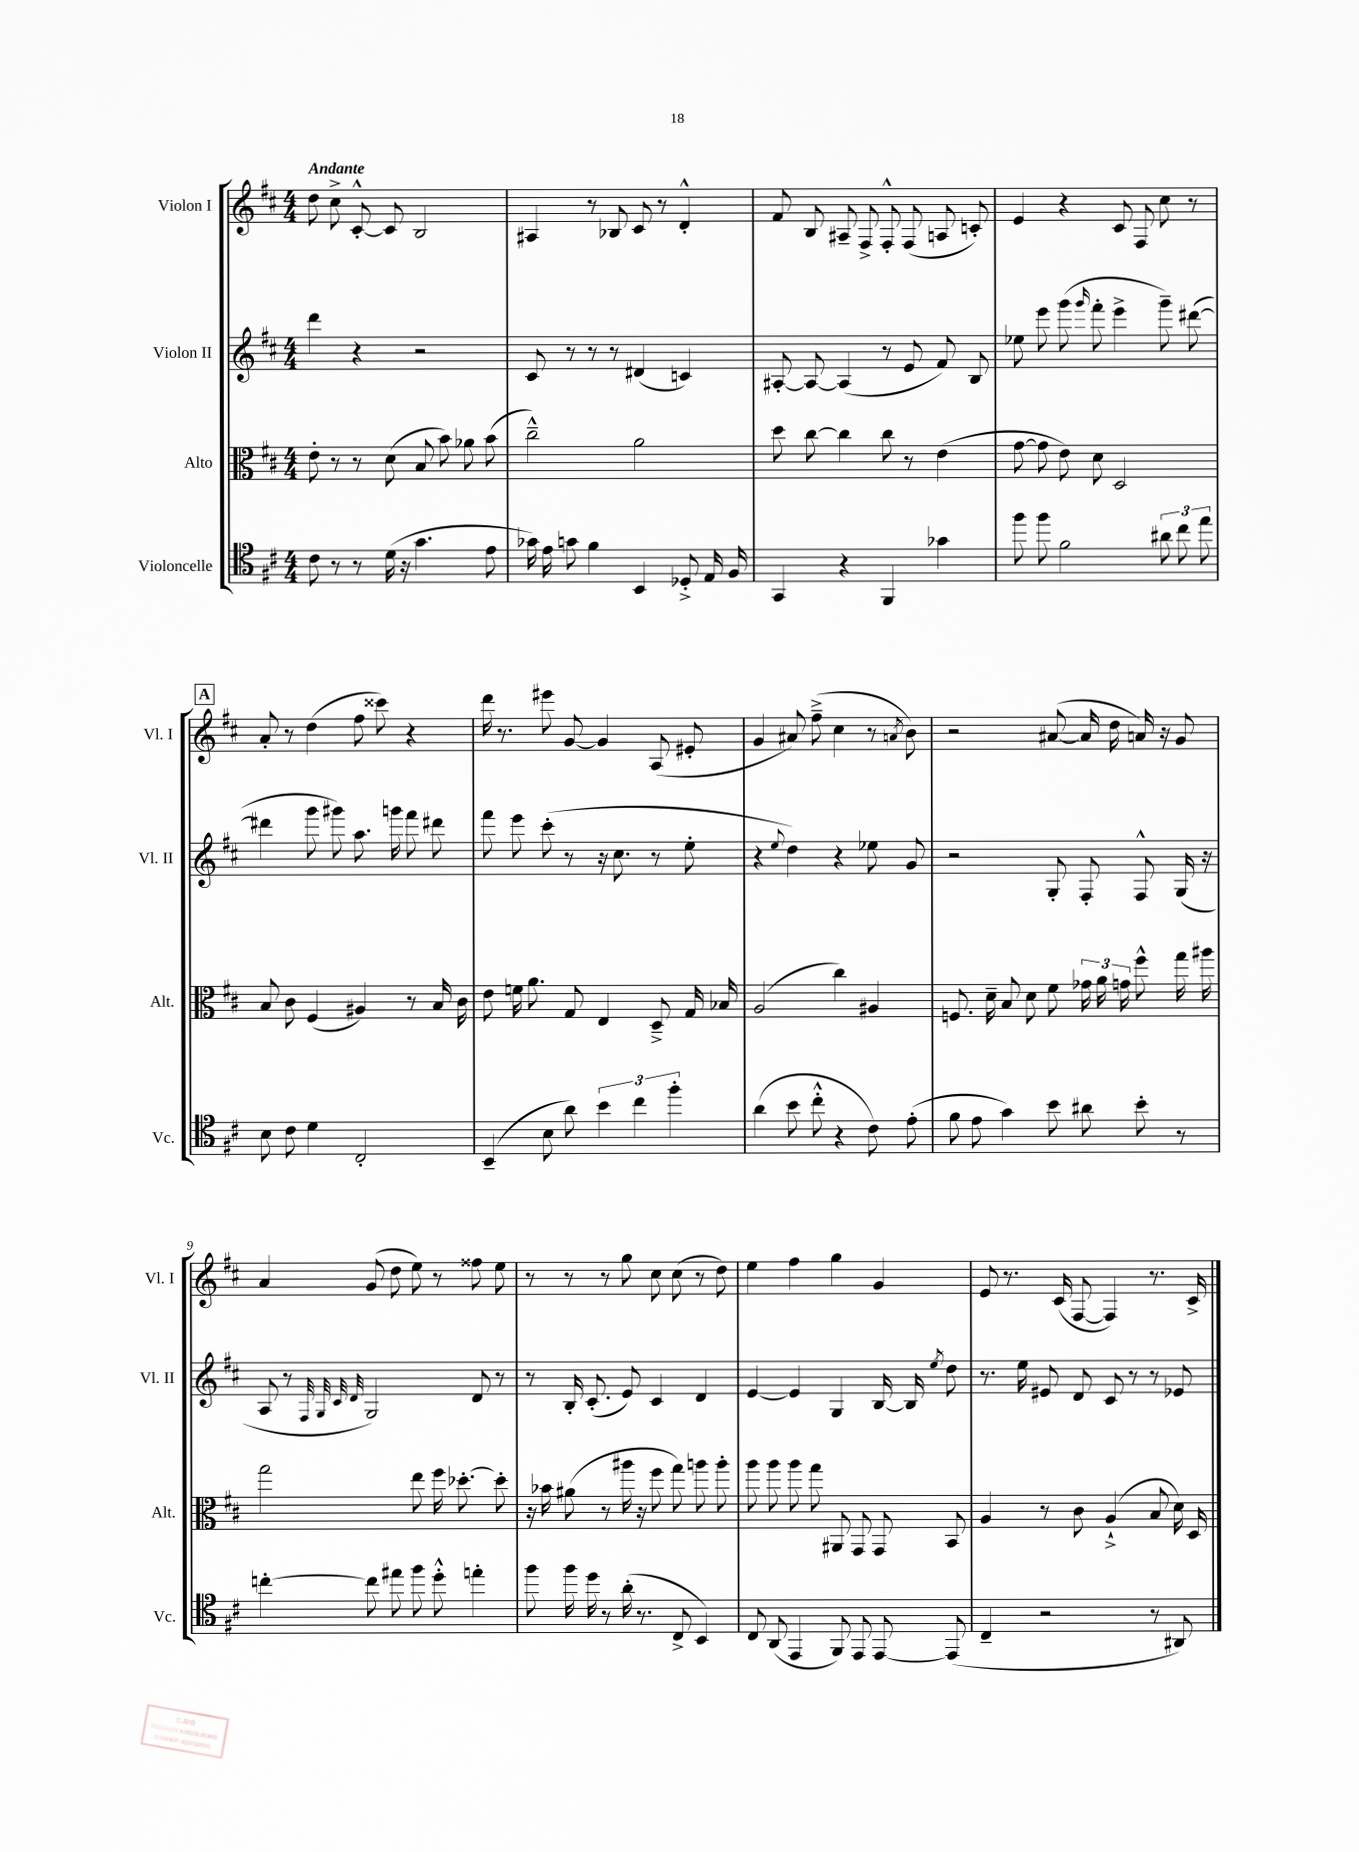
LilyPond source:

<<
\new StaffGroup <<
\new Staff = "s0" \with { instrumentName = "Violon I" shortInstrumentName = "Vl. I" } {
    \clef treble \key d \major \numericTimeSignature \time 4/4 \tempo "Andante"
    \autoBeamOff d''8 cis''8-> cis'8~-.-^ cis'8 b2 |
    ais4 r8 bes8 cis'8 r8 d'4-.-^ |
    fis'8 b8 ais8-- fis8-> fis8-.-^ fis8( a8 c'8-.) |
    e'4 r4 cis'8 fis8 cis''8 r8 |
    \mark \markup { \box "A" } a'8-. r8 d''4( fis''8 cisis'''8) r4 |
    d'''16 r8. eis'''8 g'8~ g'4 a8( eis'8-. |
    g'4 ais'8) fis''8--->( cis''4 r8 \acciaccatura { a'8 } b'8) |
    r2 ais'8~( ais'16 d''16 a'16) r16 g'8 |
    a'4 g'8( d''8 e''8) r8 fisis''8 e''8 |
    r8 r8 r8 g''8 cis''8 cis''8( r8 d''8) |
    e''4 fis''4 g''4 g'4 |
    e'8 r8. cis'16( fis8~ fis4) r8. cis'16-> \bar "|." |
}
\new Staff = "s1" \with { instrumentName = "Violon II" shortInstrumentName = "Vl. II" } {
    \clef treble \key d \major \numericTimeSignature \time 4/4
    \autoBeamOff d'''4 r4 r2 |
    cis'8 r8 r8 r8 dis'4( c'4) |
    ais8~-. ais8~ ais4( r8 e'8 fis'8) b8 |
    ees''8 e'''8 g'''8( \grace { g'''16 } fis'''8-. e'''4-> g'''8--) dis'''8~( |
    \mark \markup { \box "A" } dis'''4 g'''8 gis'''8) a''8. g'''16 fis'''8 dis'''8 |
    fis'''8 e'''8 cis'''8-.( r8 r16 cis''8. r8 e''8-. |
    r4 \appoggiatura { e''8 } d''4) r4 ees''8 g'8 |
    r2 g8-. fis8-. fis8-^ g16( r16 |
    a8 r8 \grace { fis32 g32 cis'32 d'32 } g2) d'8 r8 |
    r8 b16-. cis'8.-.( e'8) cis'4 d'4 |
    e'4~ e'4 g4 b16~ b16 \acciaccatura { e''8 } d''8 |
    r8. e''16 eis'8 d'8 cis'8 r8 r8 ees'8 \bar "|." |
}
\new Staff = "s2" \with { instrumentName = "Alto" shortInstrumentName = "Alt." } {
    \clef alto \key d \major \numericTimeSignature \time 4/4
    \autoBeamOff e'8-. r8 r8 d'8( b8 b'8) aes'8 b'8( |
    cis''2---^) a'2 |
    d''8 cis''8~ cis''4 cis''8 r8 e'4( |
    g'8~ g'8 e'8) d'8 d2 |
    \mark \markup { \box "A" } b8 cis'8 fis4( ais4) r8 b16 cis'16 |
    e'8 f'16 a'8. g8 e4 d8---> g16 bes16 |
    a2( cis''4) ais4 |
    f8. d'16-- b8 d'8 fis'8 \tuplet 3/2 { ges'16 a'16 g'16 } fis''8-^ g''16 ais''16 |
    g''2 e''8 fis''16 des''8.~-. des''8-. |
    r16 bes'16 ais'8( r8 ais''16 r16 fis''8 g''8) a''8 a''8-. |
    a''8 a''8 a''8 g''8 ais,8 g,8 g,8 b,8 |
    a4 r8 cis'8 a4-!->( b8 d'16) d16 \bar "|." |
}
\new Staff = "s3" \with { instrumentName = "Violoncelle" shortInstrumentName = "Vc." } {
    \clef tenor \key d \major \numericTimeSignature \time 4/4
    \autoBeamOff cis'8 r8 r8 d'16( r16 g'4. e'8 |
    ges'16) e'16 g'8 fis'4 b,4 des8-.-> e16 fis16 |
    g,4 r4 fis,4 ges'4 |
    fis''8 fis''8 fis'2 \tuplet 3/2 { ais'8 cis''8 e''8 } |
    \mark \markup { \box "A" } b8 cis'8 d'4 cis2-. |
    b,4--( b8 a'8) \tuplet 3/2 { b'4 cis''4 fis''4-. } |
    a'4( b'8 cis''8-.-^ r4 cis'8) e'8-.( |
    fis'8 e'8 g'4) b'8 ais'8 b'8-. r8 |
    c''4~-. c''8 eis''8 fis''8 d''8-.-^ e''4-. |
    fis''8 fis''16 d''16 r8 a'16-.( r8. cis8-> b,4) |
    cis8 a,8( e,4 fis,8) e,8 e,8~ e,8( |
    cis4-- r2 r8 ais,8) \bar "|." |
}
>>
>>
